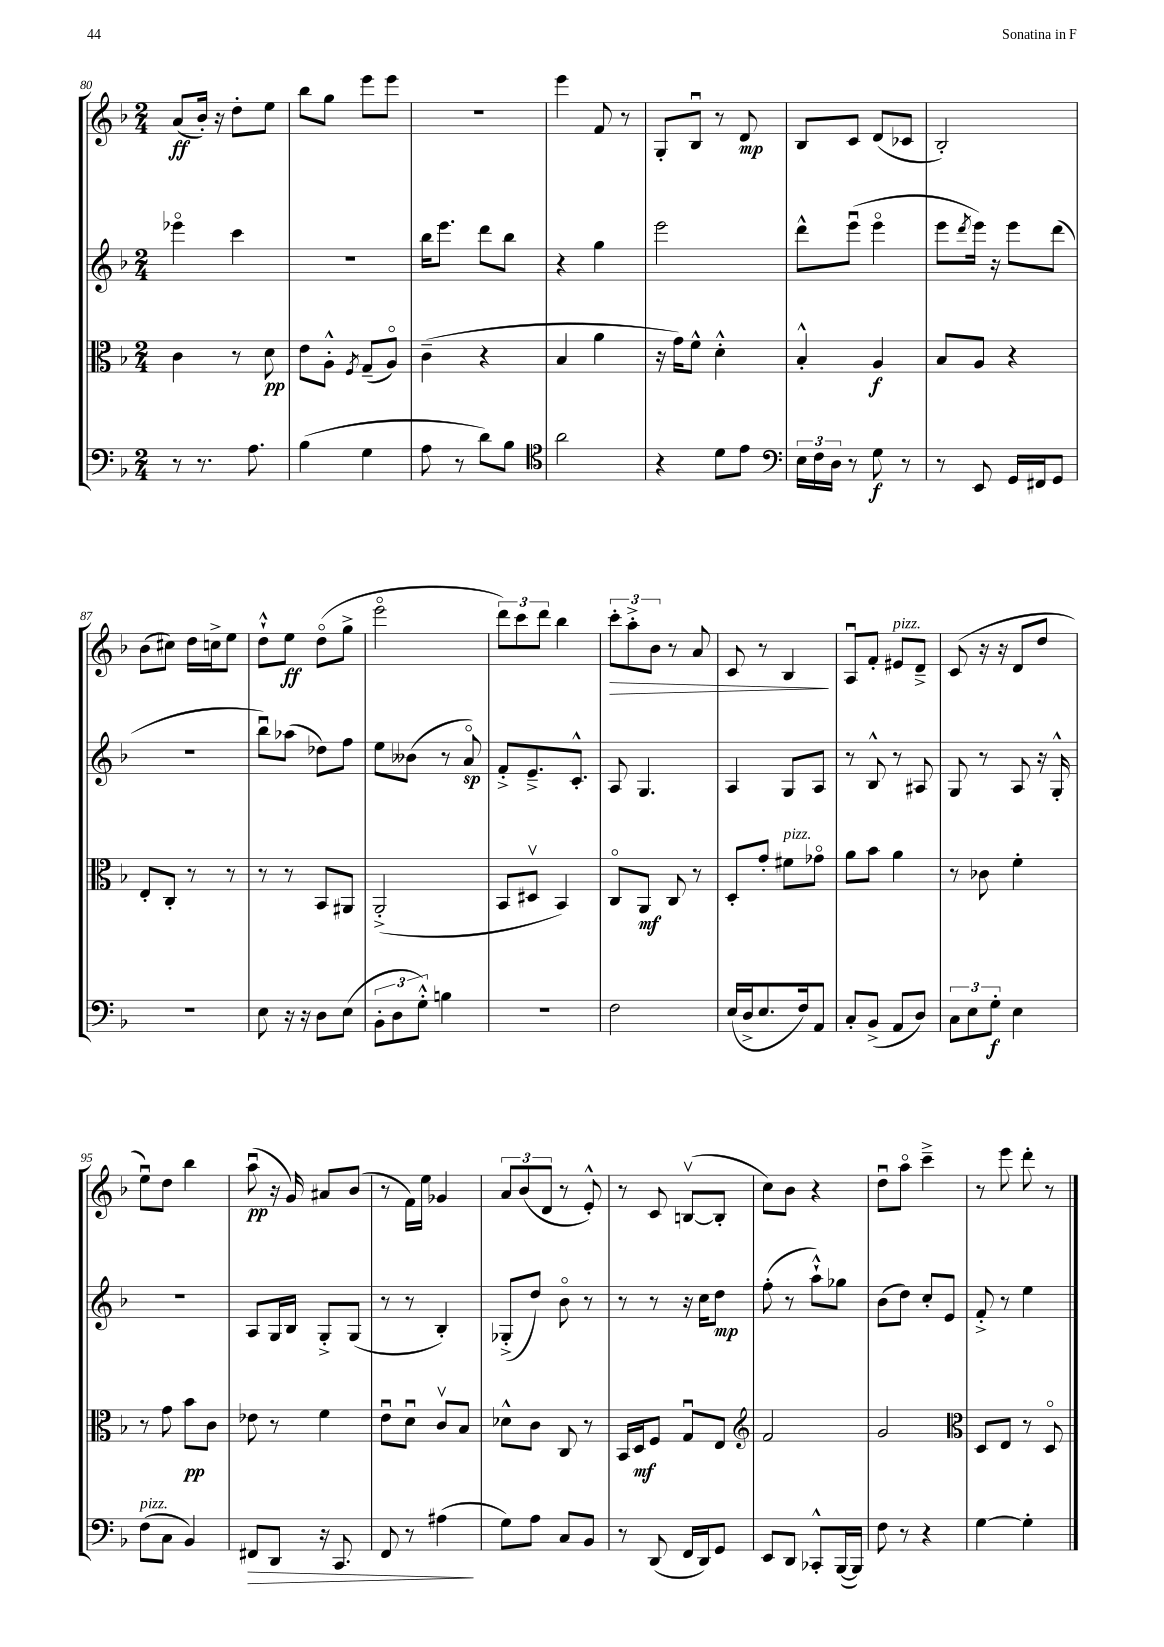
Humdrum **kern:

**kern	**dynam	**kern	**dynam	**kern	**dynam	**kern	**dynam
*part4	*part4	*part3	*part3	*part2	*part2	*part1	*part1
*staff4	*staff4	*staff3	*staff3	*staff2	*staff2	*staff1	*staff1
*clefF4	*	*clefC3	*	*clefG2	*	*clefG2	*
*k[b-]	*	*k[b-]	*	*k[b-]	*	*k[b-]	*
*M2/4	*	*M2/4	*	*M2/4	*	*M2/4	*
=80	=80	=80	=80	=80	=80	=80	=80
8r	.	4c\	.	4eee-X\	.	(8a/L	ff
8.r	.	.	.	.	.	16b-'/Jk)	.
.	.	.	.	.	.	16r	.
.	.	8r	.	4ccc\	.	8dd'\L	.
8.A\	.	.	.	.	.	.	.
.	.	8d\	pp	.	.	8ee\J	.
=81	=81	=81	=81	=81	=81	=81	=81
(4B-\	.	8e\L	.	2r	.	8bb-\L	.
.	.	8A'^^\J	.	.	.	8gg\J	.
.	.	8qF/	.	.	.	.	.
4G\	.	(8G~/L	.	.	.	8eee\L	.
.	.	8A/J)	.	.	.	8eee\J	.
=82	=82	=82	=82	=82	=82	=82	=82
8A\	.	(4c~\	.	16bb-\KL	.	2r	.
.	.	.	.	8.eee\J	.	.	.
8r	.	.	.	.	.	.	.
8d\L)	.	4r	.	8ddd\L	.	.	.
8B-\J	.	.	.	8bb-\J	.	.	.
=83	=83	=83	=83	=83	=83	=83	=83
*clefC4	*	*	*	*	*	*	*
2a\	.	4B-/	.	4r	.	4eee\	.
.	.	4a\	.	4gg\	.	8f/	.
.	.	.	.	.	.	8r	.
=84	=84	=84	=84	=84	=84	=84	=84
4r	.	16r	.	2eee\	.	8G'/L	.
.	.	16g\KL)	.	.	.	.	.
.	.	8f^^\J	.	.	.	8B-u/J	.
8d\L	.	4d'^^\	.	.	.	8r	.
8e\J	.	.	.	.	.	8d/	mp
=85	=85	=85	=85	=85	=85	=85	=85
*clefF4	*	*	*	*	*	*	*
24E\LL	.	4B-'^^/	.	8ddd^^\L	.	8B-/L	.
24F\	.	.	.	.	.	.	.
24D\JJ	.	.	.	.	.	.	.
8r	.	.	.	(8eeeu\J	.	8c/J	.
8G\	f	4A/	f	4eee\	.	(8d/L	.
8r	.	.	.	.	.	8c-X/J	.
=86	=86	=86	=86	=86	=86	=86	=86
8r	.	8B-/L	.	8eee\L	.	2B-'/)	.
.	.	.	.	8qddd/	.	.	.
8EE/	.	8A/J	.	16eee\Jk)	.	.	.
.	.	.	.	16r	.	.	.
16GG/LL	.	4r	.	8eee\L	.	.	.
16FF#X/J	.	.	.	.	.	.	.
8GG/J	.	.	.	(8ddd\J	.	.	.
!!LO:LB:g=z
=87	=87	=87	=87	=87	=87	=87	=87
2r	.	8E'/L	.	2r	.	(8b-\L	.
.	.	8C'/J	.	.	.	8cc#X\J)	.
.	.	8r	.	.	.	16dd\LL	.
.	.	.	.	.	.	16ccn^\J	.
.	.	8r	.	.	.	8ee\J	.
=88	=88	=88	=88	=88	=88	=88	=88
8E\	.	8r	.	8bb-u\L)	.	8dd`^^\L	.
16r	.	8r	.	(8aa-X\J	.	8ee\J	ff
16r	.	.	.	.	.	.	.
8D\L	.	8BB-/L	.	8dd-X\L)	.	(8dd\L	.
(8E\J	.	8AA#X/J	.	8ff\J	.	8gg^\J	.
=89	=89	=89	=89	=89	=89	=89	=89
12BB-'\L	.	(2AA'^/	.	8ee\L	.	2eee\	.
12D\	.	.	.	.	.	.	.
.	.	.	.	(8b--X\J	.	.	.
12G'^^\J)	.	.	.	.	.	.	.
4Bn\	.	.	.	8r	.	.	.
.	.	.	.	8a/)	sp	.	.
=90	=90	=90	=90	=90	=90	=90	=90
2r	.	8BB-/L	.	8f'^/L	.	12ddd\L)	.
.	.	.	.	.	.	12ccc\	.
.	.	8D#Xv/J	.	8.e~^/	.	.	.
.	.	.	.	.	.	12ddd\J	.
.	.	4BB-/)	.	.	.	4bb-\	.
.	.	.	.	8.c'^^/J	.	.	.
=91	=91	=91	=91	=91	=91	=91	=91
!	!	!	!	!	!	!	!LO:HP:b
2F\	.	8C/L	.	8A/	.	12ccc'\L	>
.	.	.	.	.	.	12aa'^\	.
.	.	8AA/J	mf	4.G/	.	.	.
.	.	.	.	.	.	12b-\J	.
.	.	8C/	.	.	.	8r	.
.	.	8r	.	.	.	8a/	.
=92	=92	=92	=92	=92	=92	=92	=92
(16E/LL	.	8D'/L	.	4A/	.	8c/	.
16D^/J	.	.	.	.	.	.	.
8.E/	.	8g'/J	.	.	.	8r	.
!	!	!LO:TX:a:i:t=pizz.	!	!	!	!	!
.	.	8f#X\L	.	8G/L	.	4B-/	.
16F/k)	.	.	.	.	.	.	.
8AA/J	.	8g-X\J	.	8A/J	.	.	.
.	.	.	.	.	.	.	]
=93	=93	=93	=93	=93	=93	=93	=93
8C'/L	.	8a\L	.	8r	.	8Au/L	.
(8BB-^/J	.	8b-\J	.	8B-^^/	.	8f'/J	.
!	!	!	!	!	!	!LO:TX:a:i:t=pizz.	!
8AA/L	.	4a\	.	8r	.	8e#X/L	.
8D/J)	.	.	.	8A#X/	.	8d~^/J	.
=94	=94	=94	=94	=94	=94	=94	=94
12C\L	.	8r	.	8G/	.	(8c/	.
12E\	.	.	.	.	.	.	.
.	.	8c-X\	.	8r	.	16r	.
12G'\J	f	.	.	.	.	.	.
.	.	.	.	.	.	16r	.
4E\	.	4f'\	.	8A/	.	8d/L	.
.	.	.	.	16r	.	8dd/J	.
.	.	.	.	16G'^^/	.	.	.
!!LO:LB:g=z
=95	=95	=95	=95	=95	=95	=95	=95
!LO:TX:a:i:t=pizz.	!	!	!	!	!	!	!
(8F\L	.	8r	.	2r	.	8eeu\L)	.
8C\J	.	8g\	.	.	.	8dd\J	.
4BB-/)	.	8b-\L	pp	.	.	4bb-\	.
.	.	8c\J	.	.	.	.	.
=96	=96	=96	=96	=96	=96	=96	=96
!	!LO:HP:b	!	!	!	!	!	!
8FF#X/L	>	8e-X\	.	8A/L	.	(8aau\	pp
8DD/J	.	8r	.	16G/L	.	16r	.
.	.	.	.	16B-/JJ	.	16g/)	.
16r	.	4f\	.	8G'^/L	.	8a#X/L	.
8.CC/	.	.	.	.	.	.	.
.	.	.	.	(8G/J	.	(8b-/J	.
=97	=97	=97	=97	=97	=97	=97	=97
8FF/	.	8eu\L	.	8r	.	8r	.
8r	.	8du\J	.	8r	.	16f\LL)	.
.	.	.	.	.	.	16ee\JJ	.
(4A#X\	.	8cv/L	.	4B-'/)	.	4g-X/	.
.	.	8B-/J	.	.	.	.	.
.	]	.	.	.	.	.	.
=98	=98	=98	=98	=98	=98	=98	=98
8G\L)	.	8d-X^^\L	.	(8G-X'^/L	.	12a/L	.
.	.	.	.	.	.	(12b-/	.
8A\J	.	8c\J	.	8dd/J)	.	.	.
.	.	.	.	.	.	12d/J	.
8C/L	.	8C/	.	8b-\	.	8r	.
8BB-/J	.	8r	.	8r	.	8e'^^/)	.
=99	=99	=99	=99	=99	=99	=99	=99
8r	.	16BB-/LL	.	8r	.	8r	.
.	.	16D/J	mf	.	.	.	.
(8DD/	.	8F/J	.	8r	.	8c/	.
16FF/LL	.	8Gu/L	.	16r	.	([8Bnv/L	.
16DD/J)	.	.	.	16cc\KL	.	.	.
8GG/J	.	8E/J	.	8dd\J	mp	8B'/J]	.
=100	=100	=100	=100	=100	=100	=100	=100
*	*	*clefG2	*	*	*	*	*
8EE/L	.	2f/	.	(8ff'\	.	8cc\L)	.
8DD/J	.	.	.	8r	.	8b-\J	.
8CC-X'^^/L	.	.	.	8aa`^^\L)	.	4r	.
([16BBB-/L	.	.	.	8gg-X\J	.	.	.
16BBB-/JJ])	.	.	.	.	.	.	.
=101	=101	=101	=101	=101	=101	=101	=101
8F\	.	2g/	.	(8b-\L	.	8ddu\L	.
8r	.	.	.	8dd\J)	.	8aa\J	.
4r	.	.	.	8cc'/L	.	4ccc~^\	.
.	.	.	.	8e/J	.	.	.
=102	=102	=102	=102	=102	=102	=102	=102
*	*	*clefC3	*	*	*	*	*
[4G\	.	8D/L	.	8f'^/	.	8r	.
.	.	8E/J	.	8r	.	8eee\	.
4G'\]	.	8r	.	4ee\	.	8ddd'\	.
.	.	8D/	.	.	.	8r	.
==	==	==	==	==	==	==	==
*-	*-	*-	*-	*-	*-	*-	*-
